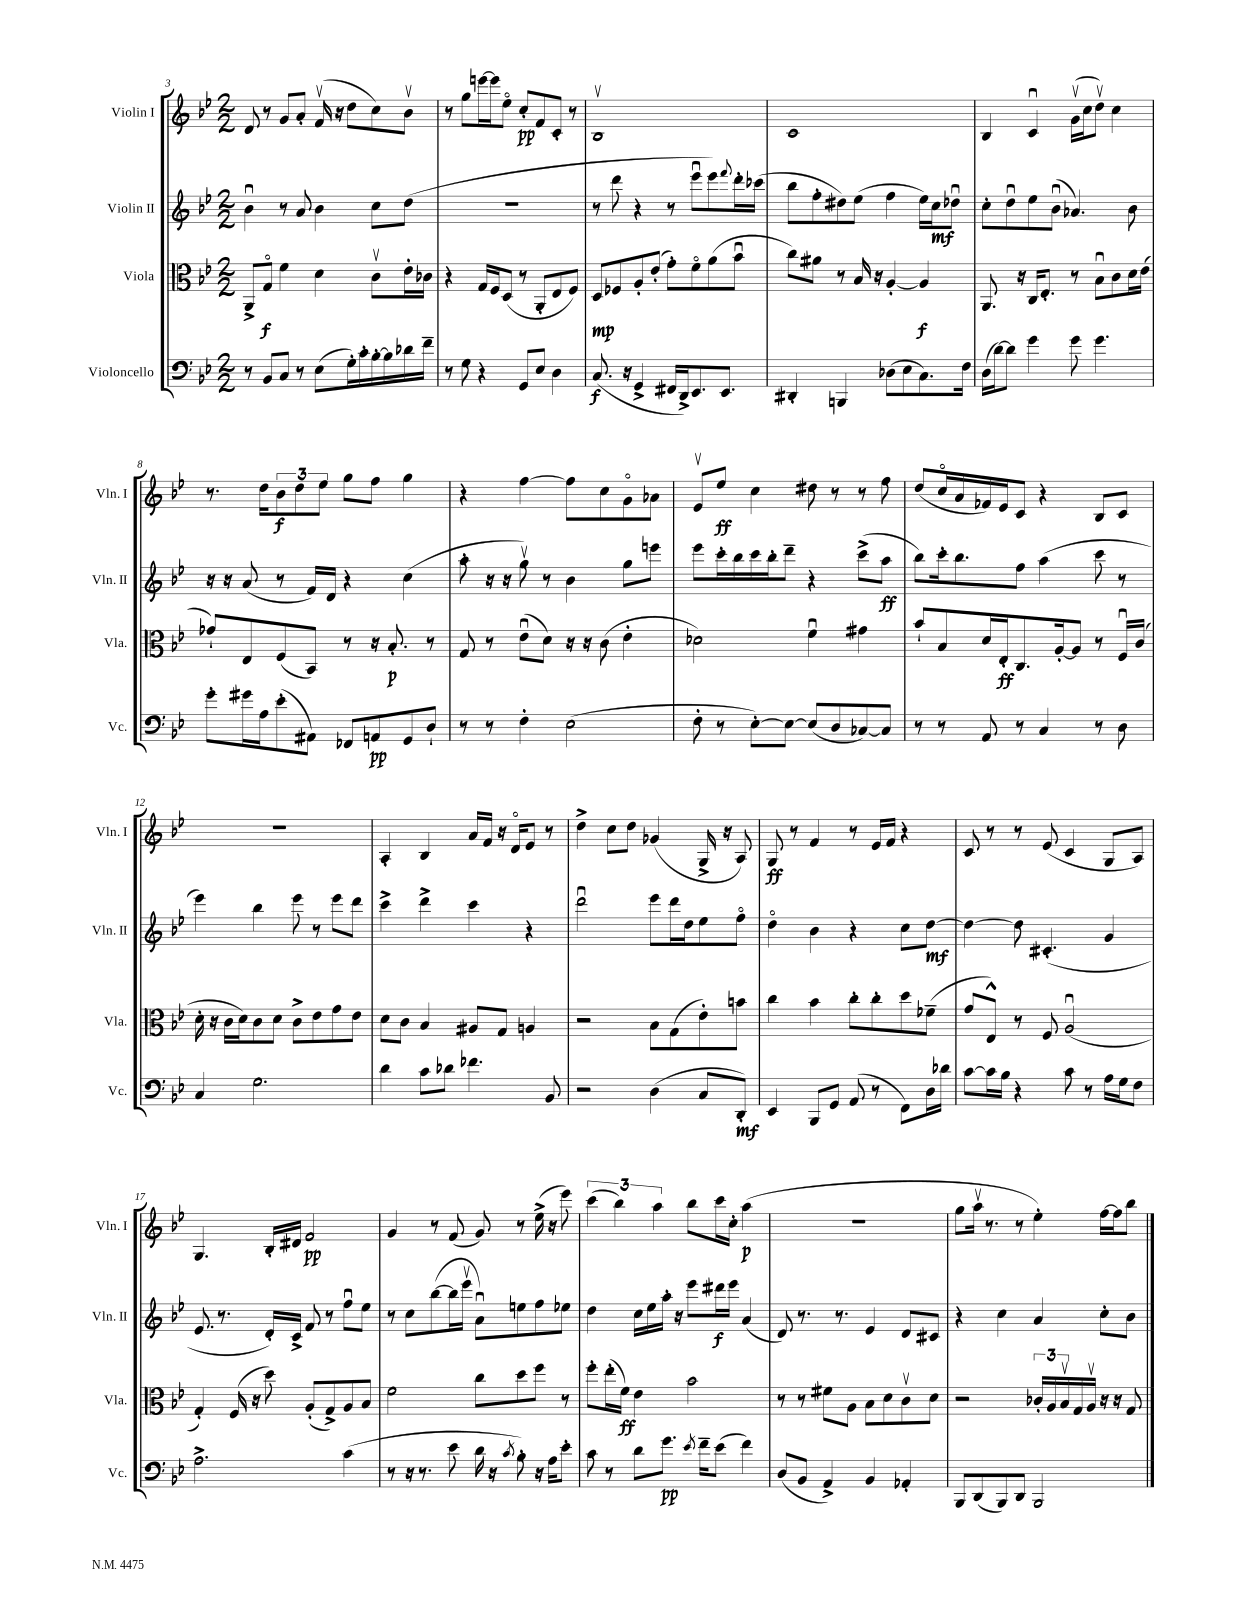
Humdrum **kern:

**kern	**kern	**kern	**kern
*staff4	*staff3	*staff2	*staff1
*clefF4	*clefC3	*clefG2	*clefG2
*k[b-e-]	*k[b-e-]	*k[b-e-]	*k[b-e-]
*M2/2	*M2/2	*M2/2	*M2/2
8r	8AA^	4b-u	8d
8BB-	8Go	.	8r
8C	4f	8r	8g
8r	.	8a	8a'
(8E-	4d	4b-	(16fv
.	.	.	16r
16G')	.	.	8dd
16c'	.	.	.
[16B-'	8cv	8cc	8cc)
16B-]	.	.	.
16d-	16e-'	(8dd	8b-v
16f~	16c-	.	.
=	=	=	=
8r	4r	1r	8r
8G	.	.	8gg
4r	16G	.	[16eee
.	16F	.	16eee]
.	(8D	.	8ee-o
8GG	8r	.	8cc'
8E-	8AA'	.	8f
4D	8E-	.	8c'
.	8F)	.	8r
=	=	=	=
(8.C	8D	8r	1B-v
.	8F-	8ddd	.
16r	.	.	.
4GG^	8A'	4r	.
.	(8e-'	.	.
16FF#	8g')	8r	.
16DD^)	.	.	.
8.EE-	8fo	8eee-u	.
.	(8a	8eee-)	.
8.EE-	.	.	.
.	.	8qqfff	.
.	8b-u	16ddd'	.
.	.	(16ccc-	.
=	=	=	=
4DD#'	8cc)	8bb-	1c
.	8a#	8ff'	.
4BBB	8r	8dd#)	.
.	16B-	(8ee-	.
.	16r	.	.
(8D-	[4A'	4ff	.
8E-	.	.	.
8.C)	4A]	16ee-)	.
.	.	16cc	.
.	.	8dd-u	.
16F	.	.	.
=	=	=	=
(16D	8.AA	8cc'	4B-
[16d)	.	.	.
8d]	.	8ddu	.
.	16r	.	.
4g	16C	8ee-	4cu
.	8.E-'	.	.
.	.	(8b-u	.
8g	8r	4.a-)	(16gv
.	.	.	16cc
4.g	8B-u	.	8ddv)
.	8c	.	4cc
.	16d	8b-	.
.	(16e-	.	.
=	=	=	=
8g'	8g-`)	16r	8.r
.	.	16r	.
16g#	8E-	(8a	.
16A	.	.	16dd
(8e-'	(8F	8r	12b-
.	.	.	12dd
8AA#)	8BB-)	16f)	.
.	.	.	12ee-
.	.	16d	.
8FF-	8r	4r	8gg
8AA	16r	.	8ff
.	8.B-'	.	.
8GG	.	(4cc	4gg
8D`	8r	.	.
=	=	=	=
8r	8G	8aa'	4r
8r	8r	16r	.
.	.	16r	.
4F'	(8e-u	8ggv)	[4ff
.	8d)	8r	.
(2E-	16r	4b-	8ff]
.	16r	.	.
.	(8c	.	8cc
.	4e-'	8gg	8go
.	.	8eee	8a-
=	=	=	=
8F'	2d-)	8eee-	8e-v
8r	.	16ccc'	8ee-
.	.	16bb-	.
[8E-')	.	16ccc	4cc
.	.	16bb-'	.
8E-_	.	8ddd~	.
(8E-]	4fu	4r	8dd#
8D	.	.	8r
[8C-)	4g#	(8ccc^	8r
8C-]	.	8aa	8ff
=	=	=	=
8r	8b-`	8bb-)	(8dd
8r	8B-	16ccc'	16cco
.	.	8.bb-	16a
8AA	16d	.	16f-)
.	16E-'	.	16e-
8r	8.C	8ff	8c
4C	.	(4aa	4r
.	[16A'	.	.
.	8A]	.	.
8r	8r	8ccc	8B-
8D	16Fu	8r	8c
.	(16c	.	.
=	=	=	=
4C	16d'	4eee-)	1r
.	16r	.	.
.	16c	.	.
.	16d)	.	.
2.G	8c	4bb-	.
.	8d	.	.
.	8c^	8eee-	.
.	8e-	8r	.
.	8g	8eee-	.
.	8e-	8ddd	.
=	=	=	=
4d	8d	4ccc^	4A'
.	8c	.	.
8c	4B-	4ddd^	4B-
8d-	.	.	.
4.f-	8A#	4ccc	16a
.	.	.	16f
.	8G	.	16r
.	.	.	16do
.	4A	4r	8e-
8BB-	.	.	8r
=	=	=	=
2r	2r	2dddu	4dd^
.	.	.	8cc
.	.	.	8dd
(4D	8B-	8eee-	(4g-
.	(8G	16ddd	.
.	.	16dd	.
8C	8e-')	8ee-	16G^
.	.	.	16r
8DD')	8b	8ffo	8A)
=	=	=	=
4EE-	4cc	4ddo	8G
.	.	.	8r
8BBB-	4b-	4b-	4f
8GG	.	.	.
(8AA	8cc'	4r	8r
8r	8cc'	.	16e-
.	.	.	16f
8FF)	8dd	8cc	4r
16D	(8f-~	[8dd	.
16d-	.	.	.
=	=	=	=
[8c	8g	4dd_	8c
16c]	8E-^^)	.	8r
16B-	.	.	.
4r	8r	8dd]	8r
.	8F	(4.c#'	(8e-
8c	(2Au	.	4c
8r	.	.	.
16A	.	4g	8G
16G	.	.	.
8F	.	.	8A)
=	=	=	=
2.A^	4G')	8.e-	4.G
.	.	8.r	.
.	(16F	.	.
.	16r	.	.
.	8dd)	16d')	16B-'
.	.	16c^	16d#
.	(8A'	8f	2f
.	8G^)	8r	.
(4c	8A	8ffu	.
.	8B-	8ee-	.
=	=	=	=
8r	2f	8r	4g
16r	.	8cc	.
8.r	.	.	.
.	.	([8bb-	8r
8e-	.	16bb-]	(8f
.	.	16eee-v	.
16d	8cc	8au)	8g)
16r	.	.	.
8qc	.	.	.
8B-')	8dd	8ee	8r
16r	8ff	8ff	(16ee-^
16A	.	.	16r
8e-'	8r	8ee-	8eee-)
=	=	=	=
8c	8ff'	4dd	(6ccc
8r	(16ee-'	.	.
.	.	.	6bb-)
.	16f)	.	.
8d	4e-	16cc	.
.	.	16ee-	.
.	.	.	6aa
8.g	.	16aa'	.
.	.	16r	.
.	2b-	8eee-	8bb-
8qe-	.	.	.
16f~	.	.	.
(8e-	.	16ddd#	16ccc
.	.	16eee-	16cc'
4f)	.	(4a	(4aa
=	=	=	=
(8D	8r	8d)	1r
8BB-	8r	8.r	.
4AA^)	8f#	.	.
.	.	8.r	.
.	8A	.	.
4BB-	8B-	4e-	.
.	8d	.	.
4AA-'	8cv	8d	.
.	8d	8c#	.
=	=	=	=
8BBB-	2r	4r	8gg
(8DD	.	.	16aav
.	.	.	8.r
8BBB-)	.	4cc	.
8DD	.	.	8r
2BBB-	24c-'	4a	4ee-')
.	24A	.	.
.	24B-v	.	.
.	16G	.	.
.	16Av	.	.
.	16r	8cc'	[16ff
.	16r	.	16ff]
.	8G	8b-	8bb-
==	==	==	==
*-	*-	*-	*-
